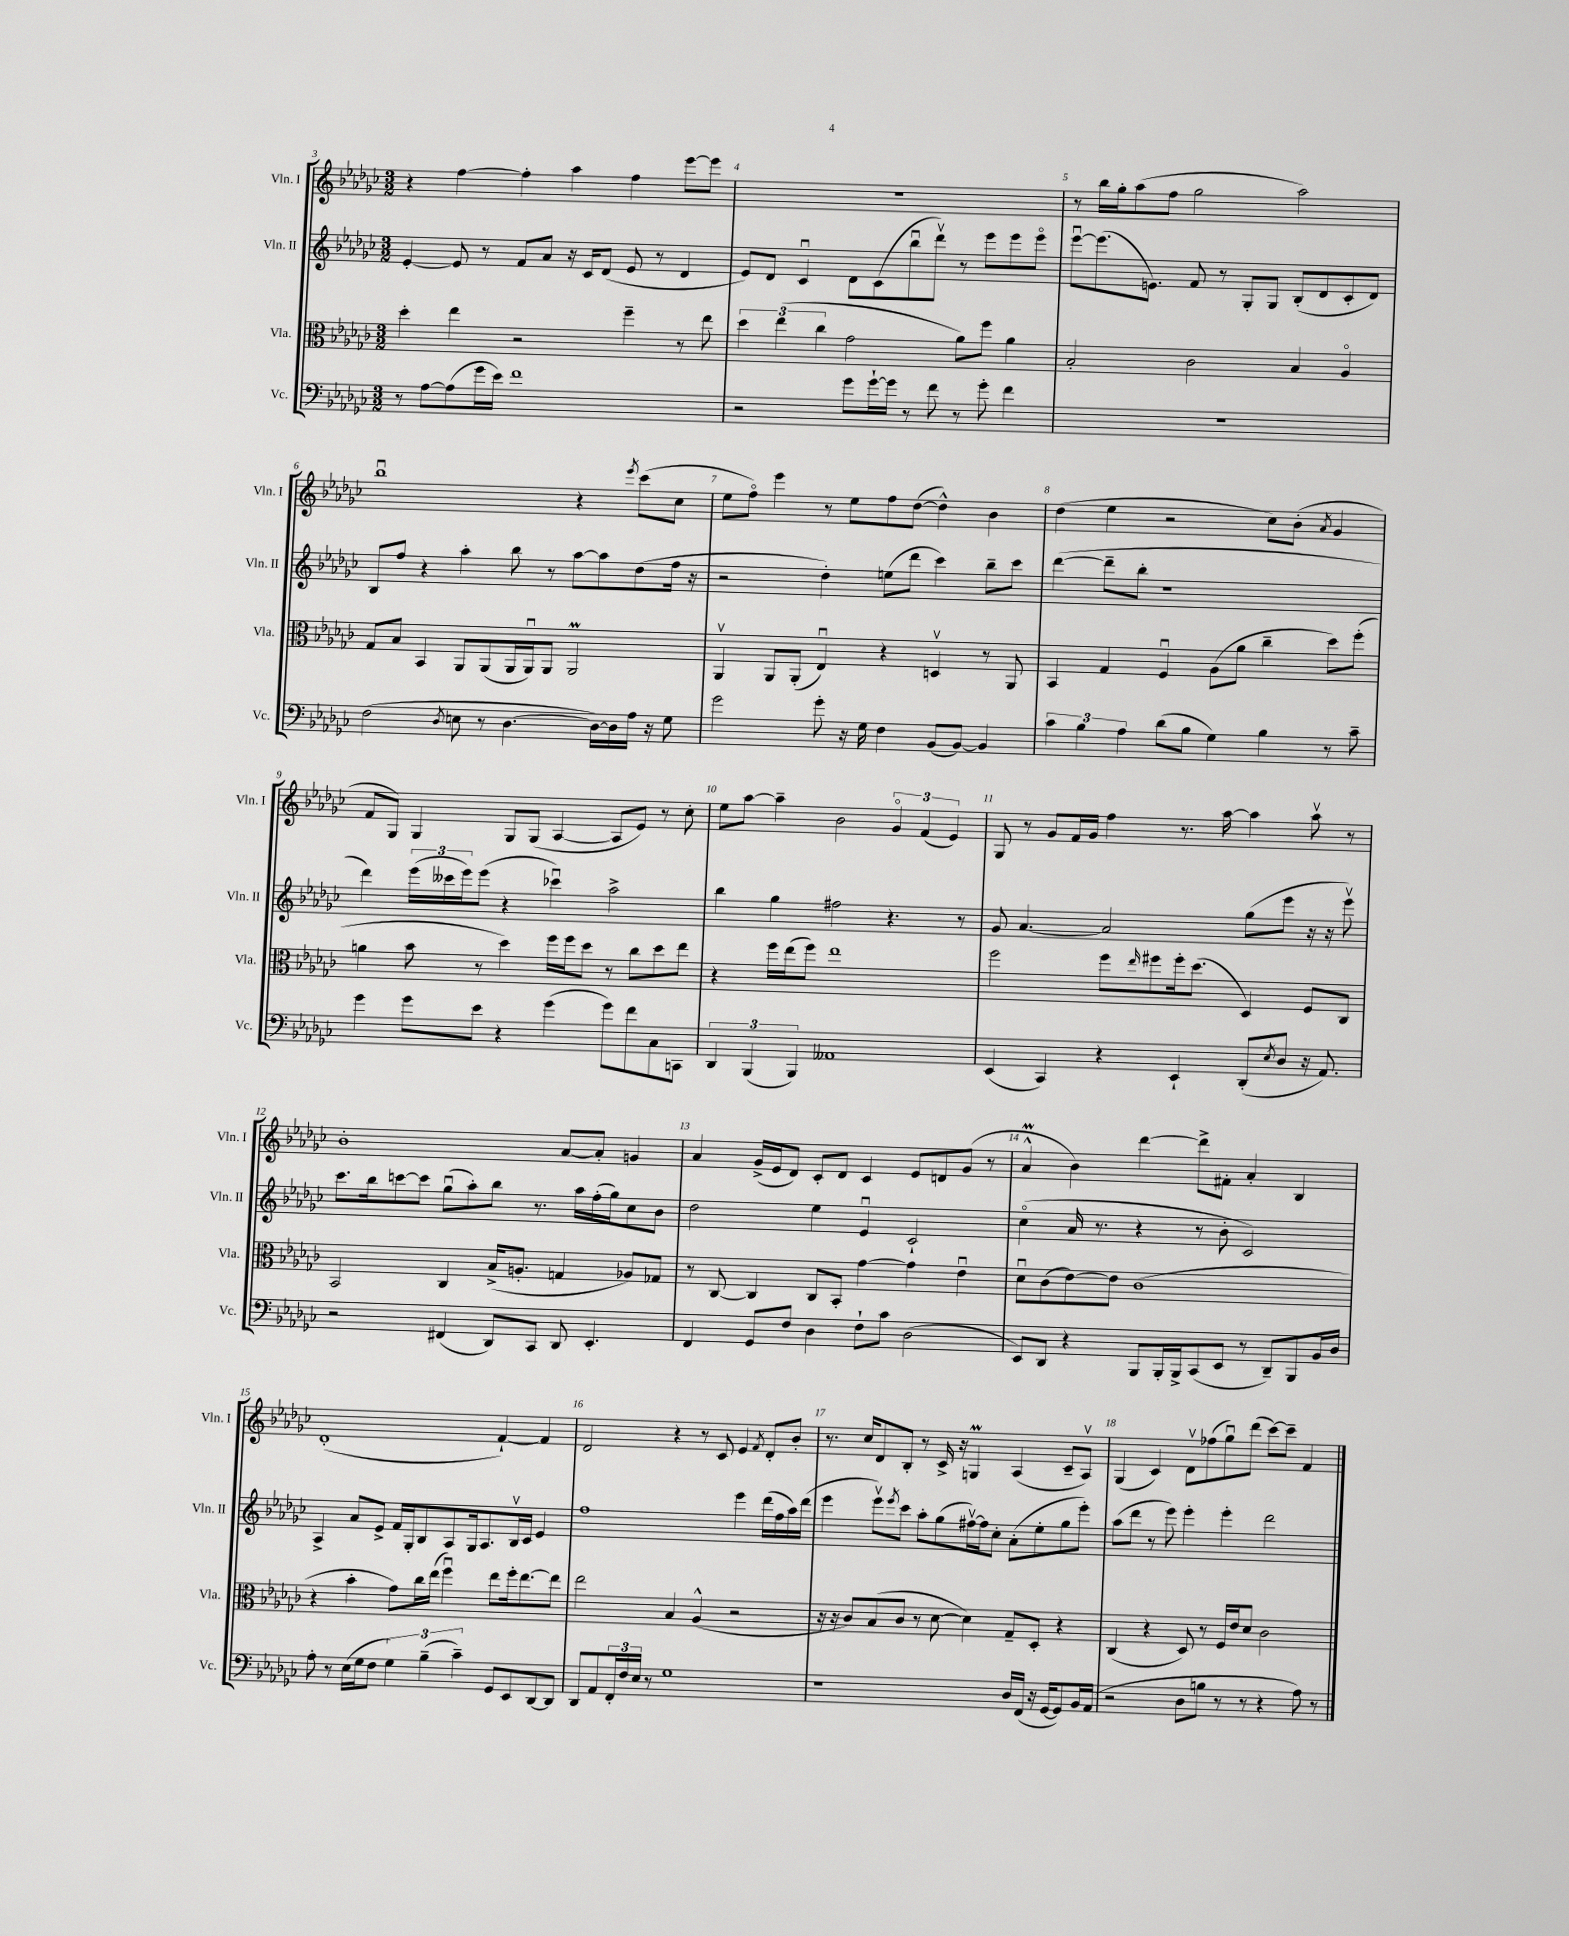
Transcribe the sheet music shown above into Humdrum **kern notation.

**kern	**kern	**kern	**kern
*staff4	*staff3	*staff2	*staff1
*clefF4	*clefC3	*clefG2	*clefG2
*k[b-e-a-d-g-c-]	*k[b-e-a-d-g-c-]	*k[b-e-a-d-g-c-]	*k[b-e-a-d-g-c-]
*M3/2	*M3/2	*M3/2	*M3/2
8r	4dd-'\	[4e-'/	4r
[8A-\L	.	.	.
(8A-\]	4ee-\	8e-/]	[4ff\
16g-\L	.	8r	.
16e-\JJ)	.	.	.
1f	2r	8f/L	4ff'\]
.	.	8a-/J	.
.	.	16r	4aa-\
.	.	16c-/LK	.
.	.	(8d-/J	.
.	4ff~\	8e-/	4ff\
.	.	8r	.
.	8r	4d-/	[8eee-\L
.	8ee-\	.	8eee-\]J
=	=	=	=
2r	6dd-\	8e-/L)	1.r
.	.	8d-/J	.
.	(6ee-\	.	.
.	.	4c-u/	.
.	6cc-\	.	.
8g-\L	2g-\	8d-\L	.
[16g-`\L	.	(8c-\	.
16g-\]JJ	.	.	.
8r	.	8bb-u\	.
8f\	.	8ddd-v\J)	.
8r	8a-\L)	8r	.
8g-'\	8ff\J	8eee-\L	.
4f\	4a-\	8eee-\	.
.	.	8eee-o\J	.
=	=	=	=
1.r	2B-'/	[8eee-u\L	8r
.	.	(8.eee-\]	16bb-\LL
.	.	.	16gg-'\J
.	.	.	(8aa-\
.	.	8.e\J)	.
.	.	.	8ff\J
.	2c-\	8f/	2gg-\
.	.	8r	.
.	.	8G-'/L	.
.	.	8G-/J	.
.	4B-/	(8B-'/L	2aa-\)
.	.	8d-/	.
.	4A-o/	8c-'/	.
.	.	8d-/J)	.
=	=	=	=
(2F\	8G-/L	8B-/L	1bb-u
.	8B-/J	8ff/J	.
.	4BB-/	4r	.
8qD-/	.	.	.
8E\	8AA-/L	4aa-'\	.
8r	(8AA-/	.	.
[4.D-\	16AA-/L	8bb-\	.
.	16AA-u/J)	.	.
.	8AA-/J	8r	.
.	2AA-/	[8aa-\L	4r
16D-\_LL)	.	8aa-\]	.
16D-\]	.	.	.
.	.	.	8qeee-/
16A-\JJ	.	(8dd-\	(8ccc-\L
16r	.	.	.
8G-\	.	16ff\Jk	8cc-\J
.	.	16r	.
=	=	=	=
2g-\	4AA-v/	2r	8ee-\L
.	.	.	8ffo\J)
.	8AA-/L	.	4eee-\
.	(8AA-'/J	.	.
8g-'\	4E-u/)	4dd-'\)	8r
16r	.	.	8ee-\L
16G-\	.	.	.
4F\	4r	(8ee\L	8ff\
.	.	8ddd-\J	([8dd-\J
(8BB-/L	4Dv/	4ccc-\)	4dd-^^\])
[8BB-/J)	.	.	.
4BB-/]	8r	8bb-~\L	4b-\
.	8AA-/	8ccc-\J	.
=	=	=	=
6c-\	4BB-/	([4ddd-\	(4dd-\
6B-\	.	.	.
.	4G-/	8ddd-~\]L	4ee-\
6A-\	.	.	.
.	.	8bb-'\J	.
(8d-\L	4Fu/	1r	2r
8B-\J	.	.	.
4G-\)	(8A-\L	.	.
.	8a-\J	.	.
4B-\	4cc-~\	.	8cc-\L)
.	.	.	(8b-'\J
.	.	.	8qa-/
8r	8dd-\L)	.	4g-/
8c-~\	(8ff'\J	.	.
=	=	=	=
4g-\	4a\	4ddd-\)	8f/L
.	.	.	8G-/J)
8g-\L	8b-\	(24eee-\LL	4G-/
.	.	24ccc--\	.
.	.	24eee-\J)	.
8e-\J	8r	(8eee-\J	.
4r	4dd-\)	4r	8G-/L
.	.	.	(8G-/J
(4g-\	16ff\LL	4ccc-u\)	[4A-/
.	16ff\J	.	.
.	8dd-\J	.	.
8g-\L)	8r	2aa-^\	8A-/]L
8f\	8cc-\L	.	8e-/J)
8C-\	8dd-\	.	8r
8CC\J	8ee-\J	.	8cc-'\
=	=	=	=
6DD-/	4r	4bb-\	8ee-\L
.	.	.	[8aa-\J
(6BBB-/	.	.	.
.	16ff\LL	4gg-\	4aa-~\]
.	(16ee-\J	.	.
6BBB-/)	.	.	.
.	8ff\J)	.	.
1AA--	1ee-	2ff#\	2b-\
.	.	4.r	6g-o/
.	.	.	(6f/
.	.	.	6e-/)
.	.	8r	.
=	=	=	=
(4EE-/	2ff\	8g-/	8G-/
.	.	[4.a-/	8r
4CC-/)	.	.	8g-/L
.	.	.	16f/L
.	.	.	16g-/JJ
4r	8ff\L	2a-/]	4ff\
.	16qqee-/	.	.
.	8ff#\	.	.
4EE-`/	16ff#'\k	.	8.r
.	(8.dd-\J	.	.
.	.	.	[16aa-\
(8DD-'/L	4D-/)	(8gg-\L	4aa-\]
8qE-/	.	.	.
8D-/J	.	8eee-\J	.
16r	8F/L	16r	8aa-v\
8.AA-/)	.	16r	.
.	8C-/J	8eee-v\)	8r
=	=	=	=
2r	2BB-/	8.ccc-\L	1b-'
.	.	16bb-\k	.
.	.	[8ccc\	.
.	.	8ccc\]J	.
(4FF#/	4C-/	(8gg-u\L	.
.	.	8aa-'\)	.
8DD-/L)	(16B-^/LK	8bb-\J	.
.	8.A'/J	.	.
8CC-/J	.	8.r	.
8DD-/	4G/	.	[8a-/L
.	.	16aa-\LL	.
4.EE-'/	.	(16ff'\	8a-'/]J
.	.	16gg-\J)	.
.	8A-/L)	8cc-\	4g/
.	8G-/J	8b-\J	.
=	=	=	=
4FF/	8r	2dd-\	4a-/
.	[8C-/	.	.
8GG-/L	4C-/]	.	(16g-^/LL
.	.	.	16e-/J
8F/J	.	.	8d-/J)
4D-\	8C-/L	4ee-\	8c-'/L
.	8BB-'/J	.	8d-/J
8F`\L	[4g-\	4e-u/	4c-/
8c-\J	.	.	.
(2D-\	4g-\]	2c-`/	8e-/L
.	.	.	8d/
.	4e-u\	.	(8g-/J
.	.	.	8r
=	=	=	=
8EE-/L)	8d-u\L	(4cc-o\	4a-^^/
8DD-/J	(8c-\	.	.
4r	[8e-\)	16a-/	4b-\)
.	.	8.r	.
.	8e-\]J	.	.
8BBB-/L	(1c-	4r	[4ddd-\
16BBB-'/L	.	.	.
16BBB-^/J	.	.	.
(8CC-/	.	8r	8ddd-^\]L
8EE-/J	.	8b-'\	8f#'\J
8r	.	2c-/)	4a-'/
8DD-~/L)	.	.	.
8BBB-/	.	.	4B-/
16BB-/L	.	.	.
16D-/JJ	.	.	.
=	=	=	=
8A-'\	4r	4A-^/	(1d-'
8r	.	.	.
(16E-\LL	4b-'\	8a-/L	.
16G-\J	.	.	.
8F\J	.	8e-^/J	.
6G-\)	8g-\L)	16f/LL	.
.	.	16G-'/J	.
.	16cc-\L	8B-/	.
(6B-~\	.	.	.
.	(16ee-\JJ	.	.
.	4ffu\)	8A-/	.
6c-~\)	.	.	.
.	.	16G-/k	.
.	.	8.A-/	.
8GG-/L	8ee-\L	.	[4f`/)
8EE-/	16ff'\k	16B-v/L	.
.	[8.ee-\	16c-/JJ	.
[8DD-/	.	4e-/	4f/]
8DD-/]J	8ee-\]J	.	.
=	=	=	=
8DD-/L	2ee-\	1ff	2d-/
8AA-/	.	.	.
24FF'/L	.	.	.
24F/	.	.	.
24E-/JJ	.	.	.
8r	.	.	.
1G-	4B-/	.	4r
.	(4A-^^/	.	8r
.	.	.	8c-/
.	2r	4eee-\	4e-/
.	.	.	8qf/
.	.	(16ddd-\LL	8d-'/L
.	.	16ff\	.
.	.	16aa-\)	8b-'/J
.	.	(16ddd-\JJ	.
=	=	=	=
1r	16r	4eee-\	8.r
.	16r	.	.
.	8c-/L)	.	.
.	.	.	16cc-/LK
.	(8B-/	8eee-v\L)	8d-/
.	.	8qeee-/	.
.	8c-/J	8ccc-\J	8B-'/J
.	8r	8aa-'\L	8r
.	[8d-\	(8gg-\	16c-^/
.	.	.	16r
.	4d-\])	[16ff#v\L)	4G/
.	.	16ff#\]J	.
.	.	8cc-'\J	.
16D-/LL	8G-~/L	(8a-'\L	(4A-/
(16FF/JJ	.	.	.
16r	8D-'/J	8ee-'\	.
[16GG-/LK	.	.	.
8GG-/])	4r	8gg-\	8c-~/L
16BB-/L	.	8eee-'\J)	8A-v/J)
(16AA-/JJ	.	.	.
=	=	=	=
2r	(4C-/	(8aa-\L	(4G-/
.	.	8ddd-\J	.
.	4r	8r	4c-/)
.	.	8eee-\)	.
8D-\L	8D-/)	4eee-'\	8d-v\L
8B\J	8r	.	(8ff-\
8r	16F/LL	4eee-'\	8gg-u\)
.	16e-/J	.	.
8r	8d-/J	.	(8ddd-\J
4r	2c-\	2ddd-\	[8ccc-\L)
.	.	.	8ccc-~\]J
8A-\)	.	.	4f/
8r	.	.	.
==	==	==	==
*-	*-	*-	*-
